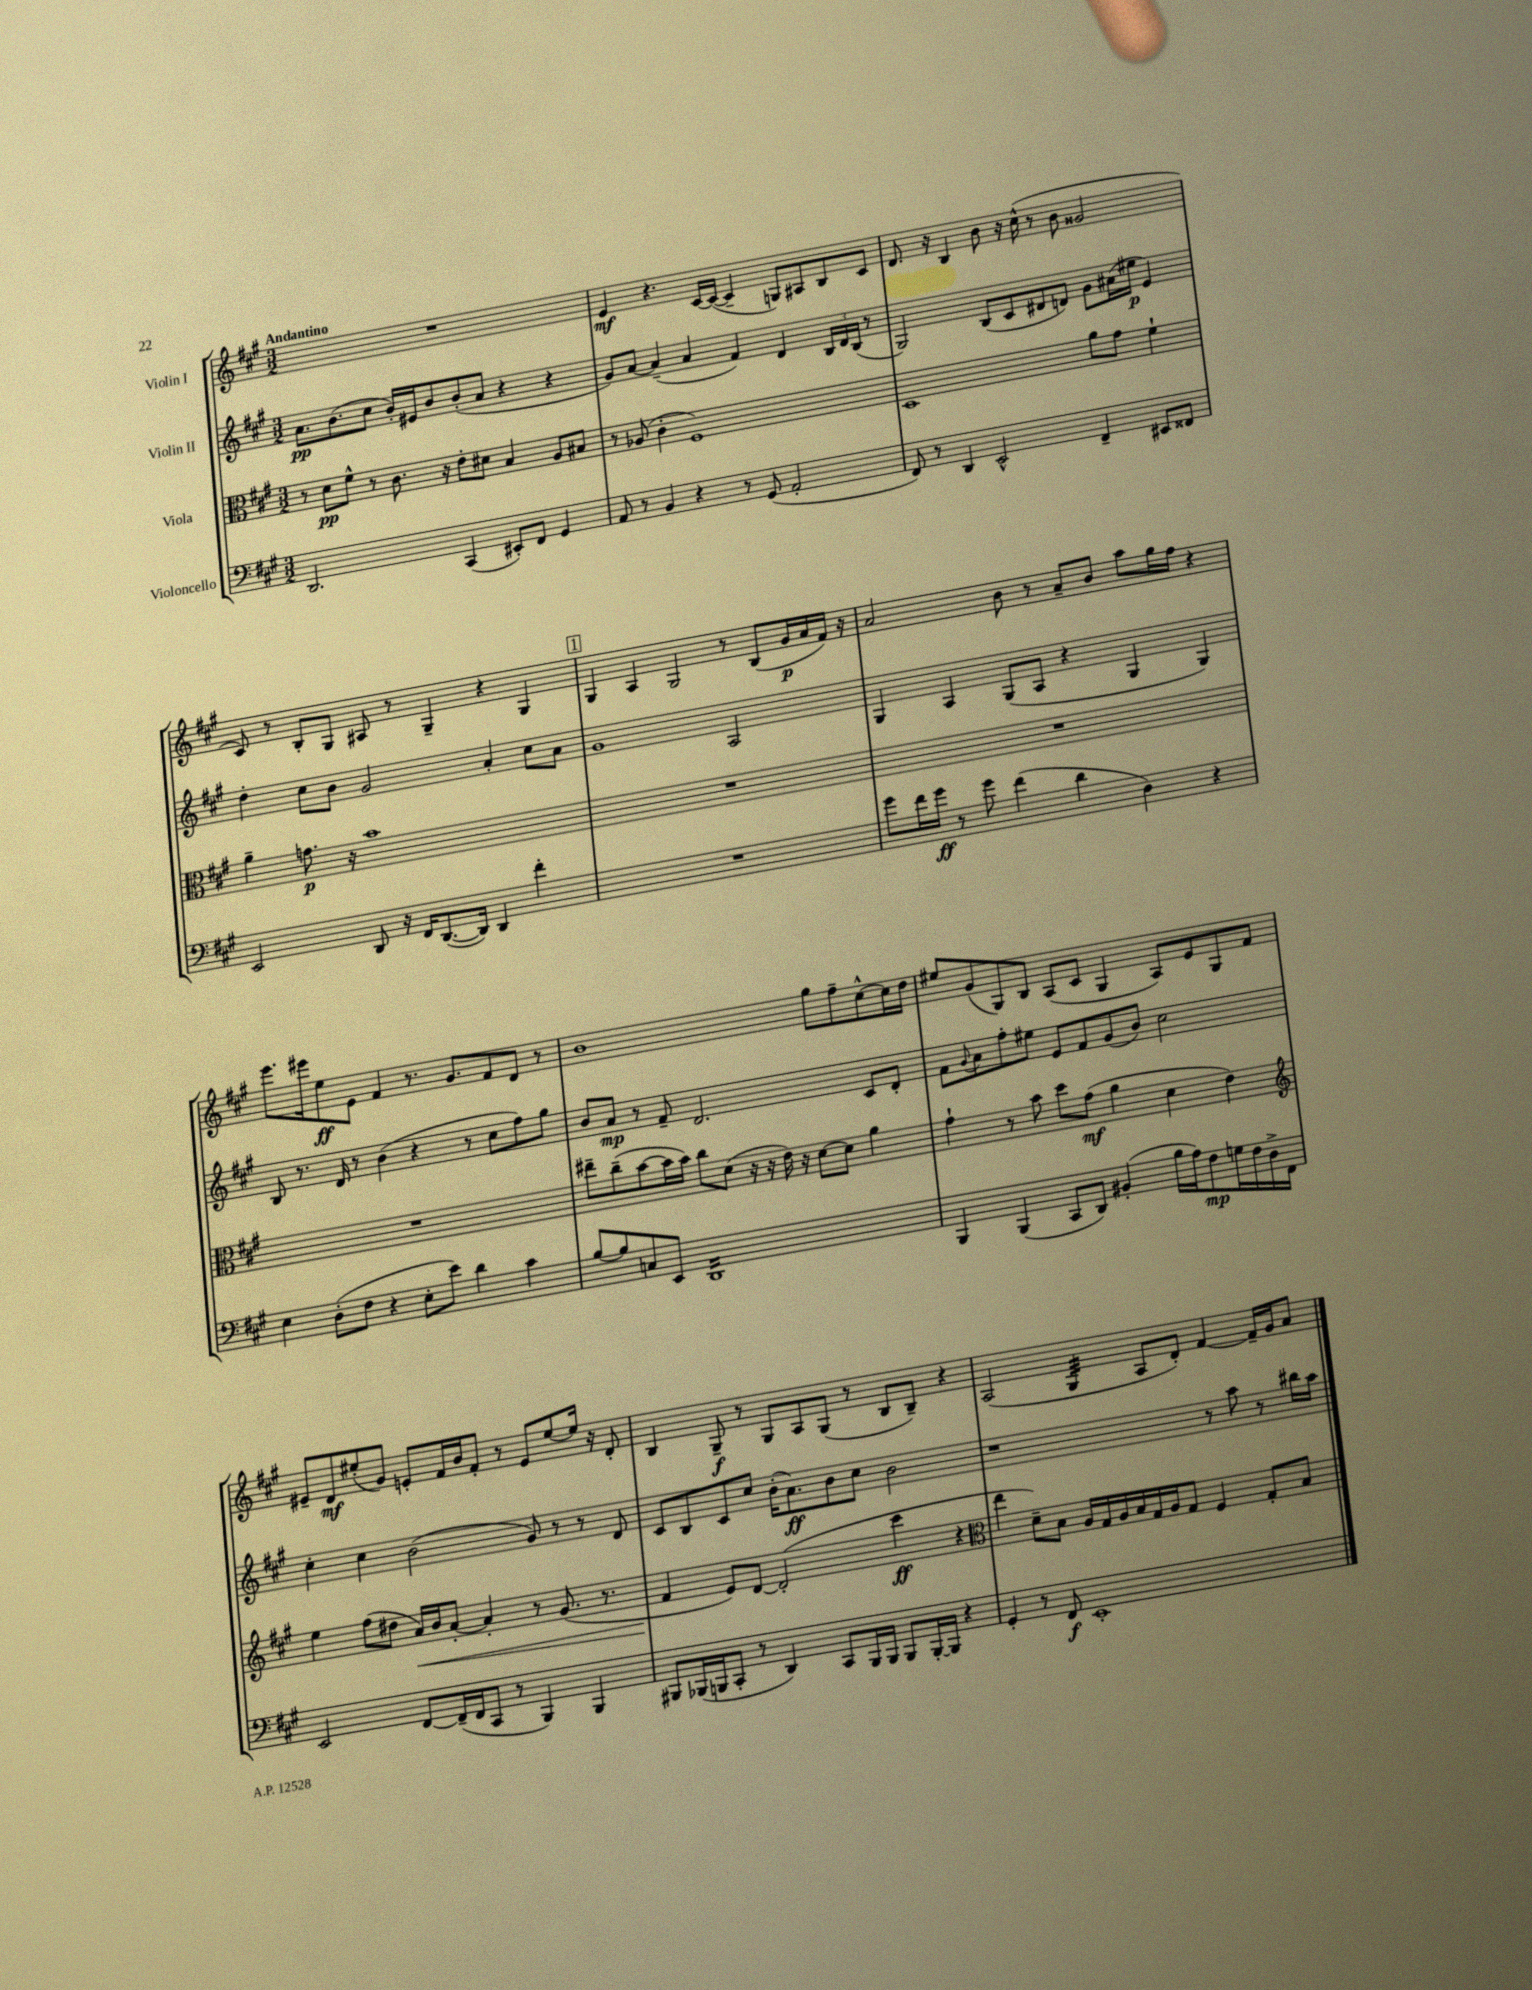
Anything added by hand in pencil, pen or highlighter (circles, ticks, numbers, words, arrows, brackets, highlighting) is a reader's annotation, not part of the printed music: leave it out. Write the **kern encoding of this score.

**kern	**kern	**kern	**kern
*staff4	*staff3	*staff2	*staff1
*clefF4	*clefC3	*clefG2	*clefG2
*k[f#c#g#]	*k[f#c#g#]	*k[f#c#g#]	*k[f#c#g#]
*M3/2	*M3/2	*M3/2	*M3/2
2.DD	8r	8.a	1.r
.	8d	.	.
.	.	(8.b	.
.	8f#^^	.	.
.	8r	8cc#	.
.	8.c#	16b')	.
.	.	16e#	.
.	.	8b	.
.	16r	.	.
(4CC#	8e'	(8b'	.
.	8d#	8a	.
8EE#')	4B	4r	.
8FF#	.	.	.
4GG#	8A	4r	.
.	8B#	.	.
=	=	=	=
8AA	8r	8g#)	4e
8r	(8A-	[8a	.
4BB	4c#'	(4a~]	4.r
4r	1F#)	4a	.
.	.	.	[16c#
.	.	.	(16c#_
8r	.	4f#)	4c#~]
(8GG#	.	.	.
2AA'	.	4d	8G)
.	.	.	8A#
.	.	24B	8B
.	.	24d	.
.	.	(24B	.
.	.	8r	8c#
=	=	=	=
8FF#)	1D	2G#)	8.d
8r	.	.	.
.	.	.	16r
4DD	.	.	4B
2EE^^	.	(8B	8b
.	.	8c#	16r
.	.	.	(16cc#^^
.	.	8d#	8r
.	.	8d)	8b
4FF#~	8a	8g#	2g##
.	8g#	(16a#	.
.	.	16ee#	.
8EE#	4f#`	4e)	.
8FF##	.	.	.
=	=	=	=
2EE	4a~	4dd'	8c#)
.	.	.	8r
.	8.g	8cc#	8B'
.	.	8b	8G#
.	16r	.	.
8DD	1b	2g#	8A#
16r	.	.	8r
16FF#	.	.	.
([8.DD	.	.	4G#~
16DD])	.	.	.
4DD	.	4a'	4r
4f#'	.	8cc#	4G#
.	.	8a	.
=	=	=	=
1.r	1.r	1g#	4G#
.	.	.	4A
.	.	.	2G#
.	.	2A	8r
.	.	.	(8B
.	.	.	16g#
.	.	.	16a
.	.	.	16f#)
.	.	.	16r
=	=	=	=
8g#	1.r	4G#	2a
16f#	.	.	.
16g#	.	.	.
8r	.	4A	.
8g#	.	.	.
(4f#	.	(8G#	8b
.	.	8A	8r
4d	.	4r	8a~
.	.	.	8b
4D)	.	4G#	8aa
.	.	.	16gg#
.	.	.	16ff#
4r	.	4G#)	4r
=	=	=	=
4E	1.r	8B	8.eee
.	.	8.r	.
.	.	.	16eee#
(8D'	.	.	8ee
.	.	16d	.
8F#	.	8r	8e
4r	.	(4b	4f#
8E'	.	4r	8.r
8e)	.	.	.
.	.	.	8.g#
4d	.	8r	.
.	.	8cc#	8f#
4c#	.	8ff#)	8d
.	.	8gg#	8r
=	=	=	=
[8B	8ee#~	8b	1b
8B]	(8cc#~	8a	.
8C	[8b	8r	.
8EE	16b]	8f#~	.
.	16b)	.	.
1DD	8cc#	2.d	.
.	(8d	.	.
.	16r	.	.
.	16r	.	.
.	16e)	.	.
.	16r	.	.
.	[8d	.	8gg#
.	8d]	.	8ff#~
.	4a	8c#	[8cc#^^
.	.	8d'	16cc#]
.	.	.	16dd
=	=	=	=
4BBB	4g#`	8f#	8ee#
.	.	8qqg#	.
.	.	8a	(8g#
(4BBB	8r	8ff#'	8G#)
.	8b	8ee#	8B
8CC#	8dd	8e	(8A
8DD)	(8g#	8f#	8c#
(4BB#'	4a	(8g#	4G#
.	.	8b)	.
16B	4d	2cc#	8A)
16A)	.	.	.
8F#	.	.	8e
16G	4e)	.	8G#
16F#	.	.	.
16D^	.	.	8f#
16FF#	.	.	.
=	=	=	=
*	*clefG2	*	*
2EE	4ee	4cc#'	8e#~
.	.	.	8d
.	(8ff#	4cc#	(8ee#'
.	8dd#	.	8g#)
[8FF#	16a)	(2b	8e'
.	16b	.	.
(16FF#~]	[8a'	.	16f#
16FF#	.	.	16b
8CC#	4a']	.	8f#'
8r	.	.	8r
4BBB)	8r	8g#)	8e
.	(8.g#	8r	[8ee#
4BBB	.	8r	16ee#]
.	8.r	.	16r
.	.	8d	8d'
=	=	=	=
8BBB#	4f#	8c#	4B
(16BBB-	.	8B	.
16BBB	.	.	.
8CC#'	8e)	8c#	8G#~
8r	[8d	8cc#	8r
4DD)	(2d']	(16b'	8G#
.	.	8.a)	.
.	.	.	8A
8CC#	.	8b	(8G#
16BBB	.	8cc#	8r
16BBB	.	.	.
8BBB	4ccc#	2b	8B
[16BBB'	.	.	8B~)
16BBB]	.	.	.
4r	4r	.	4r
=	=	=	=
*	*clefC3	*	*
4GG#'	4ee	1r	(2A
8r	8d~)	.	.
8FF#	8B	.	.
1EE'	16A	.	4G#
.	16G#	.	.
.	16A	.	.
.	16B	.	.
.	16G#	.	8A
.	16A	.	.
.	8G#	.	8d')
.	4F#	8r	[4f#
.	.	8aa	.
.	8G#'	8r	16f#~]
.	.	.	16g#
.	8B	16bb#	8a
.	.	16aa	.
==	==	==	==
*-	*-	*-	*-
